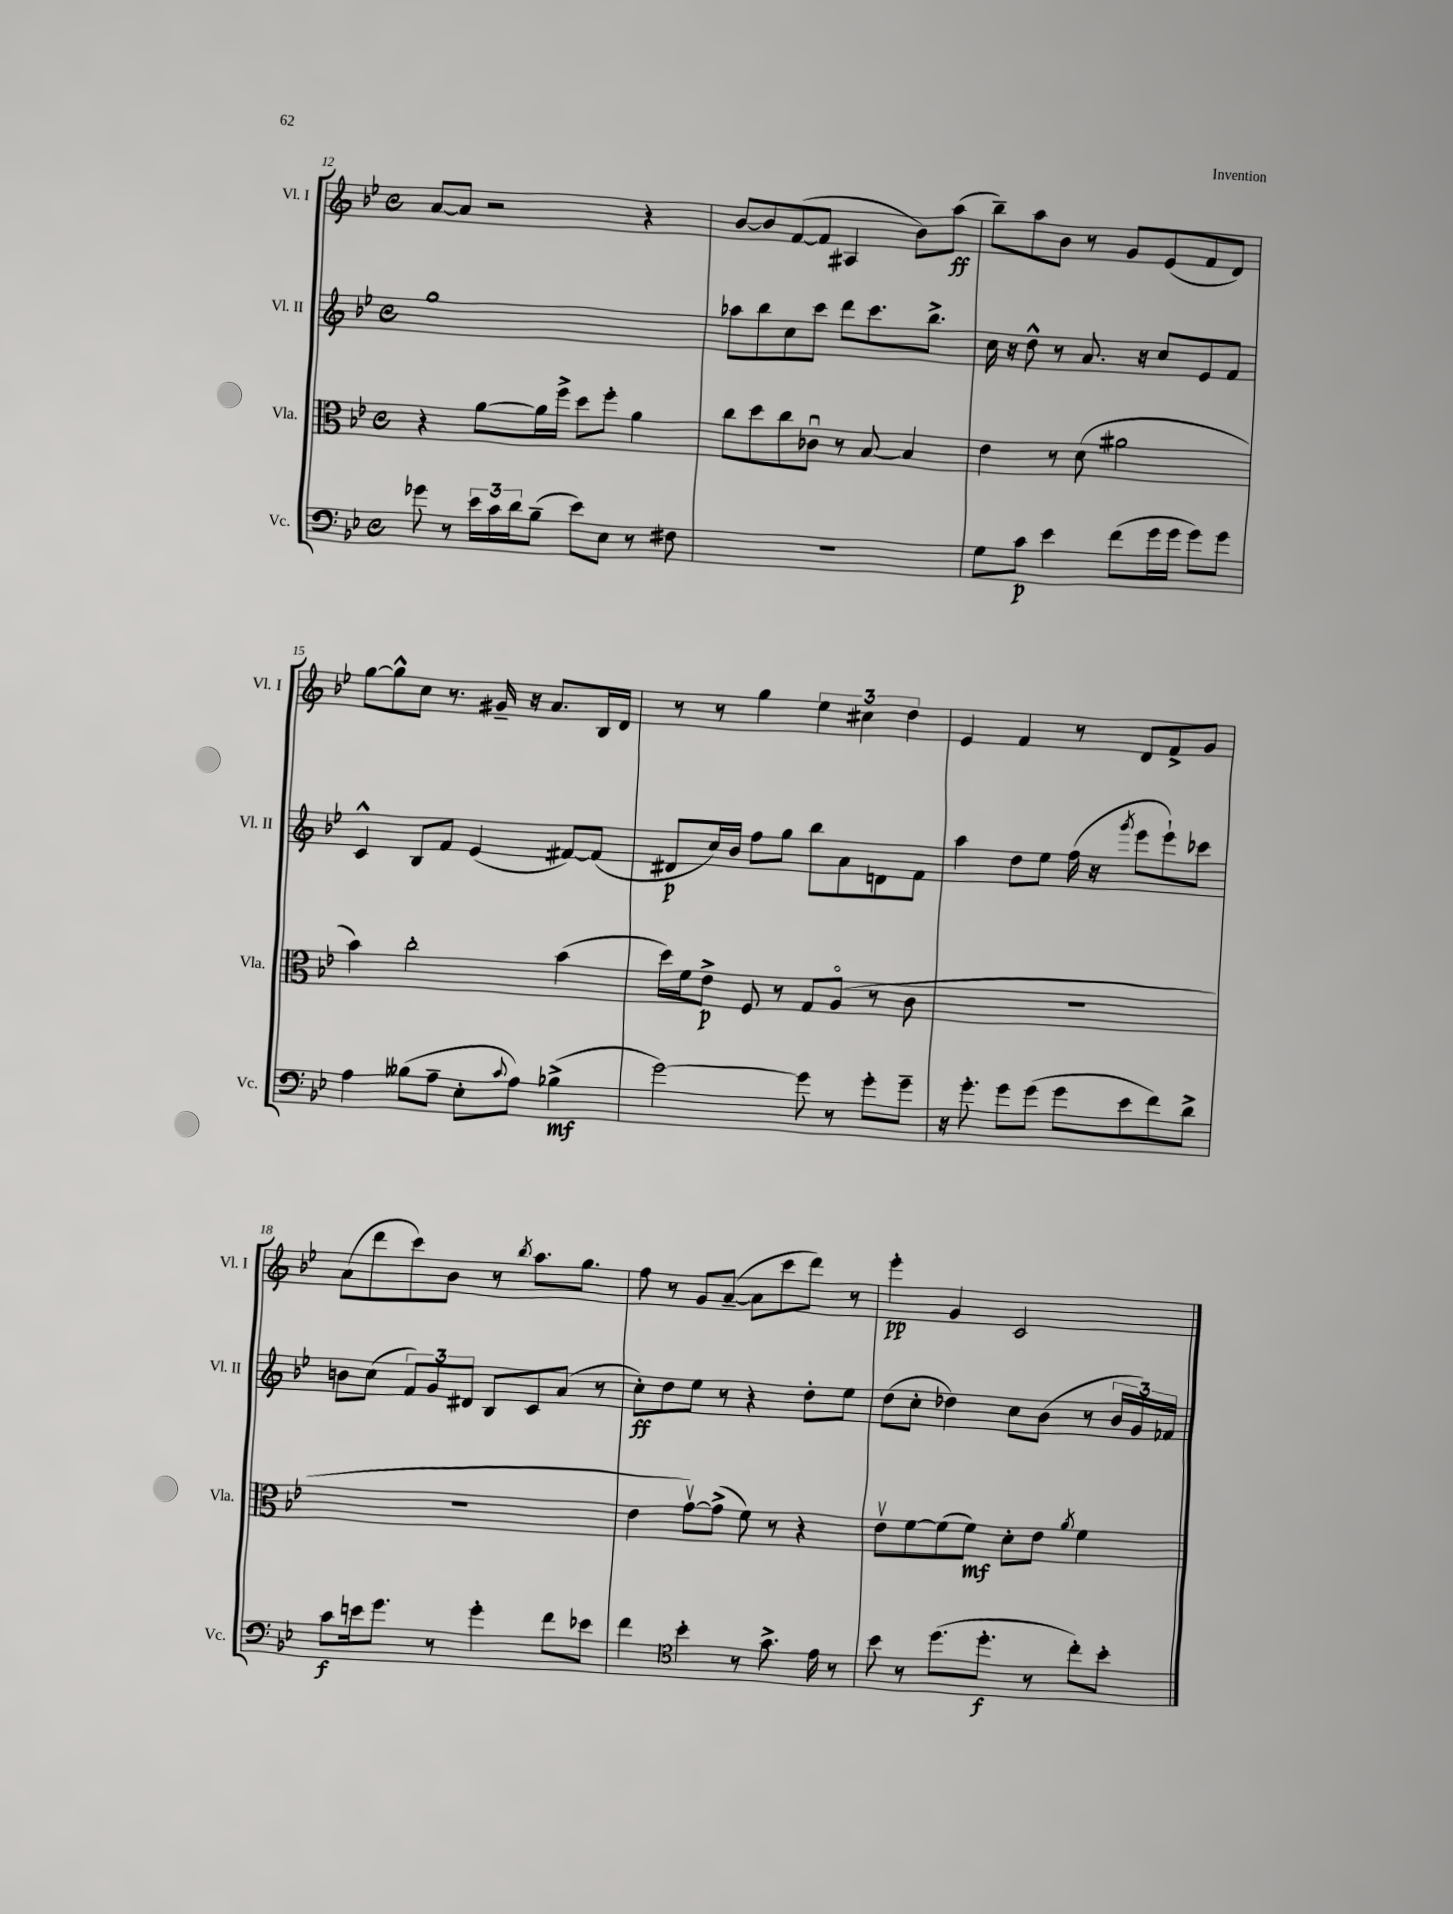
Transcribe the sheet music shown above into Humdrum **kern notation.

**kern	**kern	**kern	**kern
*staff4	*staff3	*staff2	*staff1
*clefF4	*clefC3	*clefG2	*clefG2
*k[b-e-]	*k[b-e-]	*k[b-e-]	*k[b-e-]
*M4/4	*M4/4	*M4/4	*M4/4
*met(c)	*met(c)	*met(c)	*met(c)
8g-\	4r	1gg	[8a/L
8r	.	.	8a/]J
24e-\LL	[8a\L	.	2r
24c\	.	.	.
24d\J	.	.	.
(8B-~\J	16a\]L	.	.
.	16ff^\JJ	.	.
8e-\L)	8dd\L	.	.
8E-\J	8ff'\J	.	.
8r	4a\	.	4r
8F#\	.	.	.
=	=	=	=
1r	8cc\L	8aa-\L	[8b-/L
.	8dd\	8bb-\	8b-/]
.	8cc\	8cc\	([8f/
.	8c-u\J	8ccc\J	8f/]J
.	8r	8ddd\L	4A#/
.	[8B-/	8.ccc\	.
.	4B-/]	.	8b-\L)
.	.	8.bb-^\J	.
.	.	.	(8aa\J
=	=	=	=
8G\L	4e-\	16cc\	8bb-~\L)
.	.	16r	.
8c\J	.	8dd^^\	8aa\
4e-\	8r	8r	8b-\J
.	(8d\	8.a/	8r
(8f\L	2a#\	.	8g/L
.	.	16r	.
16g\L	.	8cc/L	(8e-/
16g\JJ	.	.	.
8g\L)	.	8e-/	8f/
8g\J	.	8f/J	8d/J)
=	=	=	=
4A\	4b-\)	4c^^/	[8gg\L
.	.	.	8gg^^\]
(8B--\L	2cc'\	8B-/L	8cc\J
8A~\J	.	8f/J	8.r
8E-'\L	.	(4e-/	.
.	.	.	16g#~/
8qqc/	.	.	.
8A\J)	.	.	16r
.	.	.	8.a/L
(4B-^\	(4b-\	[8f#/L)	.
.	.	(8f#/]J	16B-/L
.	.	.	16d/JJ
=	=	=	=
[2g\)	16dd\LL)	8d#/L	8r
.	16f\J	.	.
.	8e-^\J	16cc/L)	8r
.	.	16b-/JJ	.
.	8F/	8ff\L	4gg\
.	8r	8gg\J	.
8g\]	8G/L	8bb-\L	6ee-\
8r	(8Ao/J	8a\	.
.	.	.	6cc#\
8g'\L	8r	8d\	.
.	.	.	6dd\
8g~\J	8c\	8f\J	.
=	=	=	=
16r	1r	4aa\	4e-/
8.g'\	.	.	.
8g\L	.	8dd\L	4f/
(8g\J	.	8ee-\J	.
8g\L	.	(16ff\	8r
.	.	16r	.
.	.	8qggg/	.
8e-\	.	8eee-\L	8d/L
8f\)	.	8eee-`\)	8f^/
8d^\J	.	8ccc-\J	8g/J
=	=	=	=
8c\L	1r	8b\L	(8a\L
16e\k	.	(8cc\J	8ddd\
8.g\J	.	.	.
.	.	12f/L)	8ccc\)
.	.	12g/	.
8r	.	.	8b-\J
.	.	12d#/J	.
4g'\	.	8B-/L	8r
.	.	.	8qbb-/
.	.	8c/	8.aa\L
8f\L	.	(8a/J	.
.	.	.	8.gg\J
8e-\J	.	8r	.
=	=	=	=
4f\	4e-\	8cc'\L)	8ff\
.	.	8dd\	8r
*clefC4	*	*	*
4b-'\	[8gv\L)	8ee-\J	8g/L
.	(8g^\]J	8r	([8a~/J
8r	8f\)	4r	8a\]L
8.g^\	8r	.	8ccc\
.	4r	8dd'\L	8ddd\J)
16e-\	.	.	.
8r	.	8ee-\J	8r
=	=	=	=
8b-\	8e-v\L	(8dd\L	4eee-'\
8r	[8f\	8cc'\J	.
(8.dd\L	(8f\]	4dd-\)	4g/
.	8f\J)	.	.
8.dd'\J	.	.	.
.	8d'\L	8cc\L	2c/
8r	8e-\J	(8b-\J	.
.	8qa/	.	.
8cc'\L)	4f\	8r	.
8b-'\J	.	24b-/LL	.
.	.	24g/)	.
.	.	24f-/JJ	.
==	==	==	==
*-	*-	*-	*-
